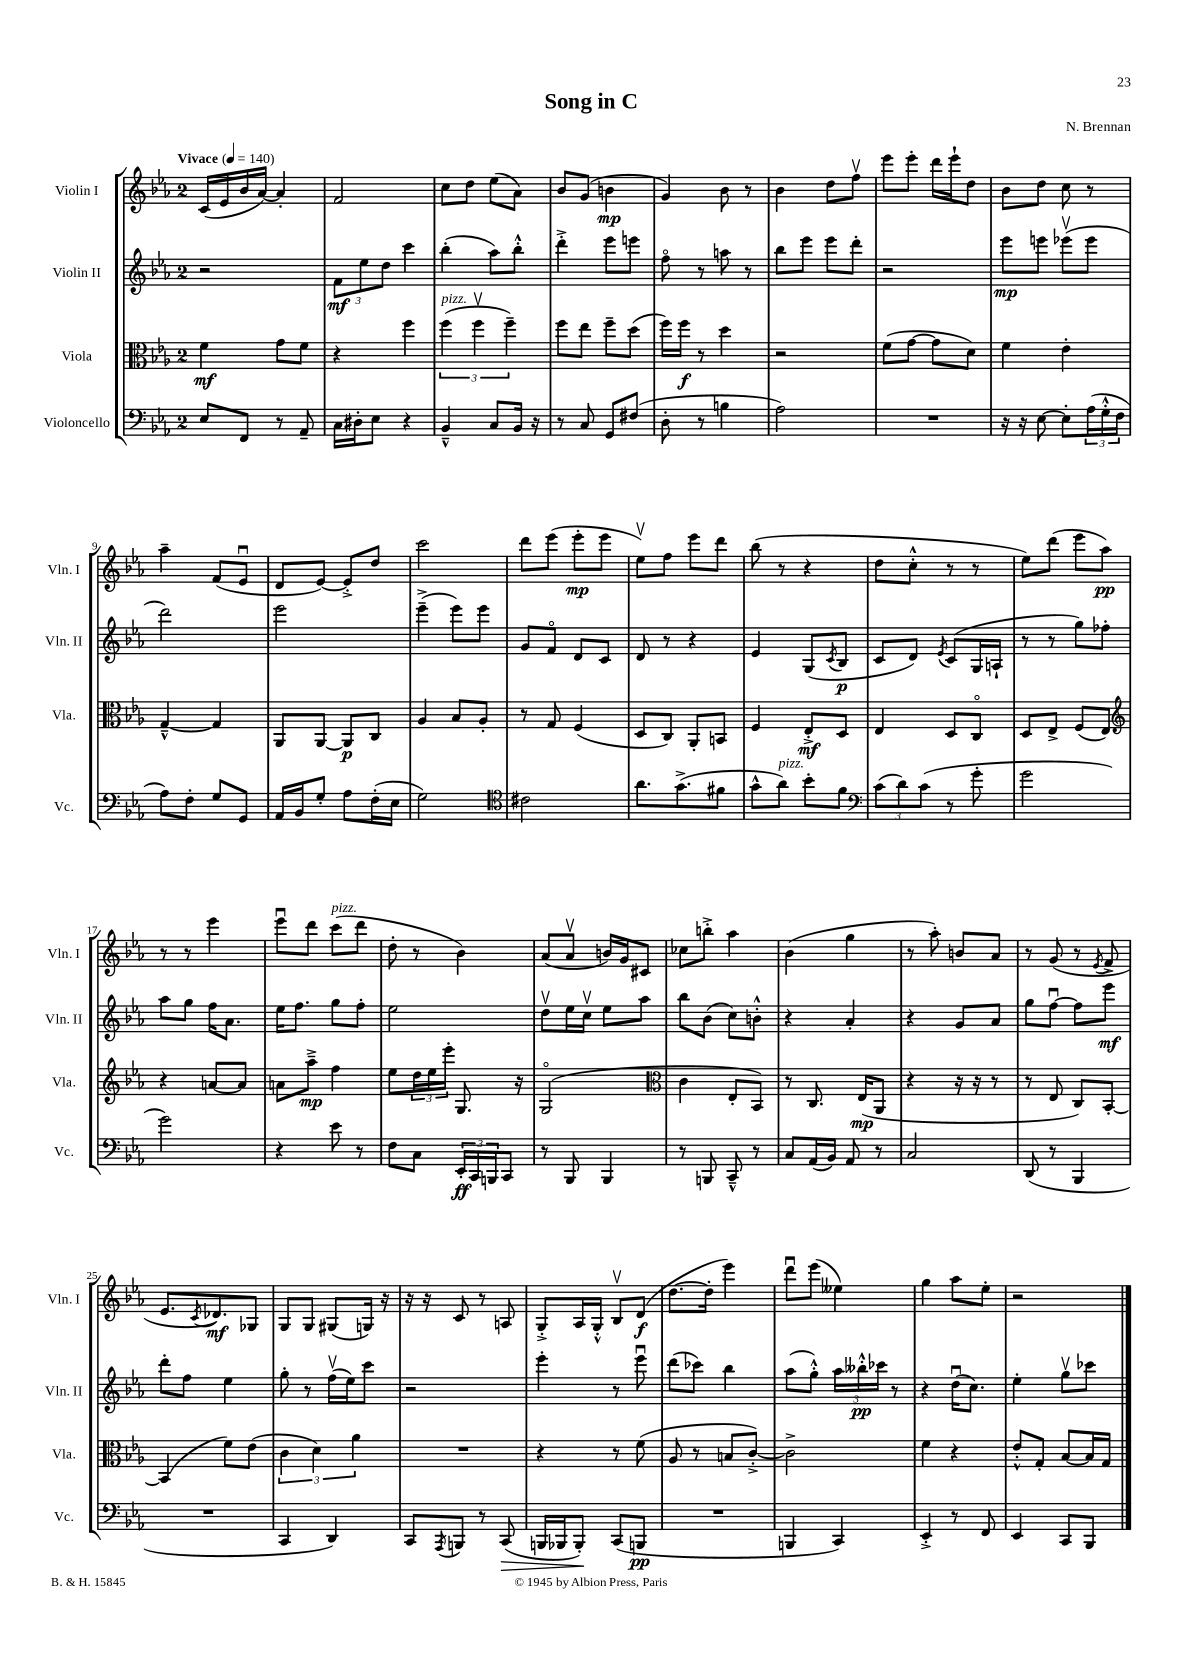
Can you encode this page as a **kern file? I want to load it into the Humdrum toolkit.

**kern	**kern	**kern	**kern
*staff4	*staff3	*staff2	*staff1
*clefF4	*clefC3	*clefG2	*clefG2
*k[b-e-a-]	*k[b-e-a-]	*k[b-e-a-]	*k[b-e-a-]
*M2/4	*M2/4	*M2/4	*M2/4
*MM140	*MM140	*MM140	*MM140
8E-/L	4f\	2r	(16c/LL
.	.	.	16e-/
8FF/J	.	.	16b-/
.	.	.	[16a-/JJ)
8r	8g\L	.	4a-'/]
8AA-~/	8f\J	.	.
=	=	=	=
16C\LL	4r	12f\L	2f/
16D#'\J	.	.	.
.	.	12ee-\	.
8E-\J	.	.	.
.	.	12dd\J	.
4r	4ff\	4ccc\	.
=	=	=	=
4BB-~^^/	(6ff\	(4bb-'\	8cc\L
.	.	.	8dd\J
.	6ffv\	.	.
8C/L	.	8aa-\L)	(8ee-\L
.	6ff~\)	.	.
16BB-/Jk	.	8bb-'^^\J	8a-\J)
16r	.	.	.
=	=	=	=
8r	8ff\L	4ddd'^\	8b-/L
8C/	8ee-\J	.	(8g/J
8GG/L	8ff~\L	8eee-\L	4b\
(8F#/J	(8dd\J	8eee\J	.
=	=	=	=
8D'\	16ff\LL)	8ffo\	4g/)
.	16ff\JJ	.	.
8r	8r	8r	.
4B\	4dd\	8aa\	8b-\
.	.	8r	8r
=	=	=	=
2A-\)	2r	8bb-\L	4b-\
.	.	8eee-\J	.
.	.	8eee-\L	8dd\L
.	.	8ddd'\J	8ffv\J
=	=	=	=
2r	(8f\L	2r	8eee-\L
.	[8g\J	.	8eee-'\J
.	8g\]L	.	16ddd\LL
.	.	.	16eee-`\J
.	8d\J)	.	8dd\J
=	=	=	=
16r	4f\	8eee-\L	8b-\L
16r	.	.	.
[8E-\	.	8eee\J	8dd\J
8E-'\]L	4e-'\	(8eee-v\L	8cc\
(24A-\L	.	8eee-\J	8r
24G'^^\	.	.	.
24F\JJ	.	.	.
=	=	=	=
8A-\L)	[4G~^^/	2ddd\)	4aa-~\
8F'\J	.	.	.
8G/L	4G/]	.	(8f/L
8GG/J	.	.	8e-u/J
=	=	=	=
16AA-/LL	8AA-/L	2eee-\	8d/L
16BB-/J	.	.	.
8G'/J	[8AA-/J	.	[8e-/J)
8A-\L	8AA-/]L	.	8e-'^/]L
(16F'\L	8C/J	.	8dd/J
16E-\JJ	.	.	.
=	=	=	=
2G\)	4A-/	(4eee-~^\	2ccc\
.	8B-/L	8eee-\L)	.
.	8A-'/J	8eee-\J	.
=	=	=	=
*clefC4	*	*	*
2c#\	8r	8g/L	8ddd\L
.	8G/	8fo/J	(8eee-\J
.	(4F/	8d/L	8eee-'\L
.	.	8c/J	8eee-\J
=	=	=	=
8.a-\L	8D/L	8d/	8ee-v\L)
.	8C/J)	8r	8ff\J
(8.g^\	.	.	.
.	8AA-'/L	4r	8eee-\L
8f#\J	8BB/J	.	8ddd\J
=	=	=	=
8g^^\L	4F/	4e-/	(8bb-\
8a-\J)	.	.	8r
8b-'\L	8E-'^/L	(8G/L	4r
.	.	8qc/	.
8f\J	8D/J	8B-/J	.
=	=	=	=
*clefF4	*	*	*
(12c\L	4E-/	8c/L	8dd\L
12d\)	.	.	.
.	.	8d/J)	8cc'^^\J
(12c\J	.	.	.
.	.	8qe-/	.
8r	8D/L	(8c/L	8r
8g'\	8Co/J	16G/L	8r
.	.	16A`/JJ	.
=	=	=	=
2g\	8D/L	8r	8ee-\L)
.	8E-^/J	8r	(8ddd\J
.	(8F/L	8gg\L)	8eee-\L
.	8E-/J)	8ff-'\J	8aa-\J)
=	=	=	=
*	*clefG2	*	*
2g\)	4r	8aa-\L	8r
.	.	8gg\J	8r
.	[8a/L	16ff\LK	4eee-\
.	.	8.a-\J	.
.	8a/]J	.	.
=	=	=	=
4r	8a\L	16ee-\LK	8eee-u\L
.	.	8.ff\J	.
.	8aa-~^\J	.	8ddd\J
8e-\	4ff\	8gg\L	(8ccc\L
8r	.	8ff'\J	8ddd\J
=	=	=	=
8F\L	8ee-\L	2ee-\	8dd'\
8C\J	24dd\L	.	8r
.	24ee-\	.	.
.	24eee-'\JJ	.	.
24EE-'/LL	8.G/	.	4b-\)
24CC/	.	.	.
24BBB/J	.	.	.
8CC/J	.	.	.
.	16r	.	.
=	=	=	=
8r	(2Go/	8ddv\L	(8a-/L
8BBB-/	.	16ee-\L	8a-v/J
.	.	16ccv\JJ	.
4BBB-/	.	8ee-\L	16b/LL)
.	.	.	16g/J
.	.	8aa-\J	8c#/J
=	=	=	=
*	*clefC3	*	*
8r	4c\	8bb-\L	8cc-\L
8BBB/	.	(8b-\J	8bb'^\J
8CC~^^/	8E-'/L	8cc\L)	4aa-\
8r	8BB-/J)	8b'^^\J	.
=	=	=	=
8C/L	8r	4r	(4b-\
(16AA-/L	8.C/	.	.
16BB-/JJ)	.	.	.
8AA-/	.	4a-'/	4gg\
.	(16E-/LK	.	.
8r	8AA-/J	.	.
=	=	=	=
2C/	4r	4r	8r
.	.	.	8aa-'\)
.	16r	8g/L	8b/L
.	16r	.	.
.	8r	8a-/J	8a-/J
=	=	=	=
(8DD/	8r	8gg\L	8r
8r	8E-/	[8ffu\J	(8g/
4BBB-/	8C/L)	8ff\]L	8r
.	.	.	8qe-/
.	[8BB-'/J	8eee-\J	8f^/
=	=	=	=
2r	(4BB-/]	8ddd'\L	8.e-/L
.	.	8ff\J	.
.	.	.	8qc/
.	.	.	8.d-/)
.	8f\L)	4ee-\	.
.	(8e-\J	.	8G-/J
=	=	=	=
4CC/	6c\	8gg'\	8G/L
.	.	8r	8G/J
.	6d\)	.	.
4DD/)	.	(16ffv\LL	(8G#/L
.	.	16ee-\J)	.
.	6a-\	.	.
.	.	8ccc\J	16G/Jk)
.	.	.	16r
=	=	=	=
8CC/L	2r	2r	16r
.	.	.	16r
8qAAA-/	.	.	.
8BBB/J	.	.	8c/
8r	.	.	8r
(8CC/	.	.	8A/
=	=	=	=
16BBB/LL	4r	4eee-'\	8G'^/L
16BBB-/J	.	.	.
8BBB-'/J)	.	.	16A-/L
.	.	.	16G'^^/JJ
(8CC/L	8r	8r	8B-v/L
8BBB/J	(8f\	8eee-u\	(8d/J
=	=	=	=
2r	8A-/	(8ddd\L	[8.dd\L
.	8r	8ccc-\J)	.
.	.	.	16dd'\]Jk
.	8B/L	4bb-\	4eee-\)
.	[8c'^/J)	.	.
=	=	=	=
4BBB/	2c^\]	(8aa-\L	8dddu\L
.	.	8gg'^^\J)	(8eee-\J
4CC/)	.	24aa-\LL	4ee--\)
.	.	24bb--'^^\	.
.	.	24ccc-\JJ	.
.	.	8r	.
=	=	=	=
4EE-'^/	4f\	4r	4gg\
8r	4r	(16ddu\LK	8aa-\L
.	.	8.cc\J)	.
8FF/	.	.	8ee-'\J
=	=	=	=
4EE-/	8e-'^^/L	4ee-'\	2r
.	8G'/J	.	.
8CC/L	[8B-/L	8ggv\L	.
8BBB-/J	16B-/]L	8ccc-\J	.
.	16G/JJ	.	.
==	==	==	==
*-	*-	*-	*-
